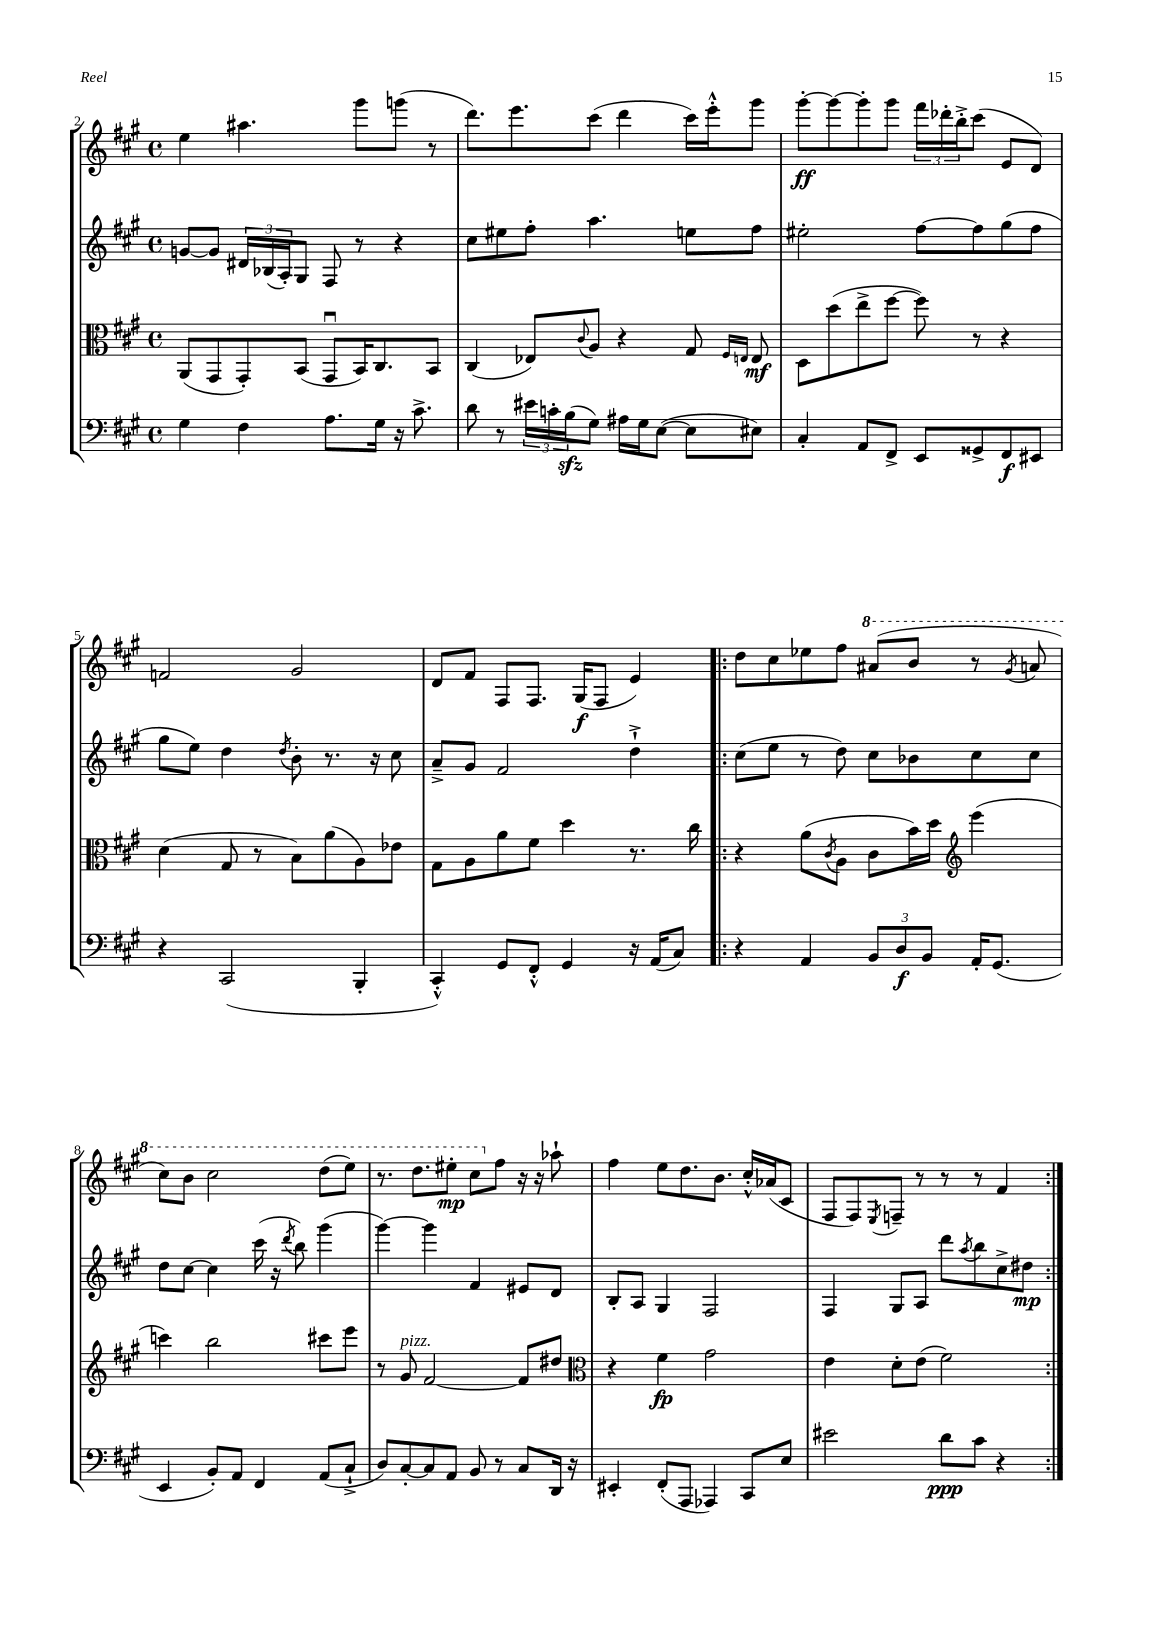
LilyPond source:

<<
\new StaffGroup <<
\new Staff = "s0" {
    \clef treble \key a \major \defaultTimeSignature \time 4/4
    e''4 ais''4. gis'''8 g'''8( r8 |
    d'''8.) e'''8. cis'''8( d'''4 cis'''16) e'''16-.-^ gis'''8 |
    gis'''8~-.\ff gis'''8~ gis'''8-. gis'''8 \tuplet 3/2 { fis'''16 des'''16-. b''16-.-> } cis'''8( e'8 d'8) |
    f'2 gis'2 |
    d'8 fis'8 fis8 fis8. gis16\f( fis8 e'4) |
    \repeat volta 2 { d''8 cis''8 ees''8 fis''8 \ottava #1 ais''8( b''8 r8 \acciaccatura { gis''8 } a''8 |
    cis'''8) b''8 cis'''2 d'''8( e'''8) |
    r8. d'''8. eis'''8-.\mp cis'''8 \ottava #0 fis''8 r16 r16 aes''8-! |
    fis''4 e''8 d''8. b'8. cis''16-.-^ aes'16( cis'8 |
    fis8 fis8) \acciaccatura { e8 } f8-- r8 r8 r8 fis'4 | }
}
\new Staff = "s1" {
    \clef treble \key a \major \defaultTimeSignature \time 4/4
    g'8~ g'8 \tuplet 3/2 { dis'16 bes16( a16-.) } gis8 fis8 r8 r4 |
    cis''8 eis''8 fis''8-. a''4. e''8 fis''8 |
    eis''2-. fis''8~ fis''8 gis''8( fis''8 |
    gis''8 e''8) d''4 \acciaccatura { d''8 } b'8-. r8. r16 cis''8 |
    a'8---> gis'8 fis'2 d''4-!-> |
    \repeat volta 2 { cis''8( e''8 r8 d''8) cis''8 bes'8 cis''8 cis''8 |
    d''8 cis''8~ cis''4 cis'''16( r16 \acciaccatura { d'''8 } b''8) gis'''4( |
    gis'''4~) gis'''4 fis'4 eis'8 d'8 |
    b8-. a8 gis4 fis2 |
    fis4 gis8 a8 d'''8 \acciaccatura { a''8 } b''8 cis''8-> dis''8\mp | }
}
\new Staff = "s2" {
    \clef alto \key a \major \defaultTimeSignature \time 4/4
    a,8( gis,8 gis,8-.) b,8( gis,8\downbow b,16) cis8. b,8 |
    cis4( ees8) \appoggiatura { cis'8 } a8 r4 gis8 \grace { fis16 e16 } e8\mf |
    d8 d''8( e''8-> fis''8~ fis''8) r8 r4 |
    d'4( gis8 r8 b8) a'8( a8) ees'8 |
    gis8 a8 a'8 fis'8 d''4 r8. cis''16 |
    \repeat volta 2 { r4 a'8( \acciaccatura { cis'8 } a8 cis'8 b'16) d''16 \clef treble e'''4( |
    c'''4) b''2 cis'''8 e'''8 |
    r8 gis'8^\markup { \italic "pizz." } fis'2~ fis'8 dis''8 |
    \clef alto r4 fis'4\fp gis'2 |
    e'4 d'8-. e'8( fis'2) | }
}
\new Staff = "s3" {
    \clef bass \key a \major \defaultTimeSignature \time 4/4
    gis4 fis4 a8. gis16 r16 cis'8.-> |
    d'8 r8 \tuplet 3/2 { eis'16 c'16-. b16\sfz( } gis8) ais16 gis16 e8~( e8 eis8) |
    cis4-. a,8 fis,8-> e,8 gisis,8-> fis,8\f eis,8 |
    r4 cis,2( b,,4-. |
    cis,4-.-^) gis,8 fis,8-.-^ gis,4 r16 a,16( cis8) |
    \repeat volta 2 { r4 a,4 \tuplet 3/2 { b,8 d8\f b,8 } a,16-. gis,8.( |
    e,4 b,8-.) a,8 fis,4 a,8( cis8-!-> |
    d8) cis8~-. cis8 a,8 b,8 r8 cis8 d,16 r16 |
    eis,4-. fis,8-.( a,,8 aes,,4) cis,8 e8 |
    eis'2 d'8\ppp cis'8 r4 | }
}
>>
>>
\layout { \context { \Score currentBarNumber = #2 } }
